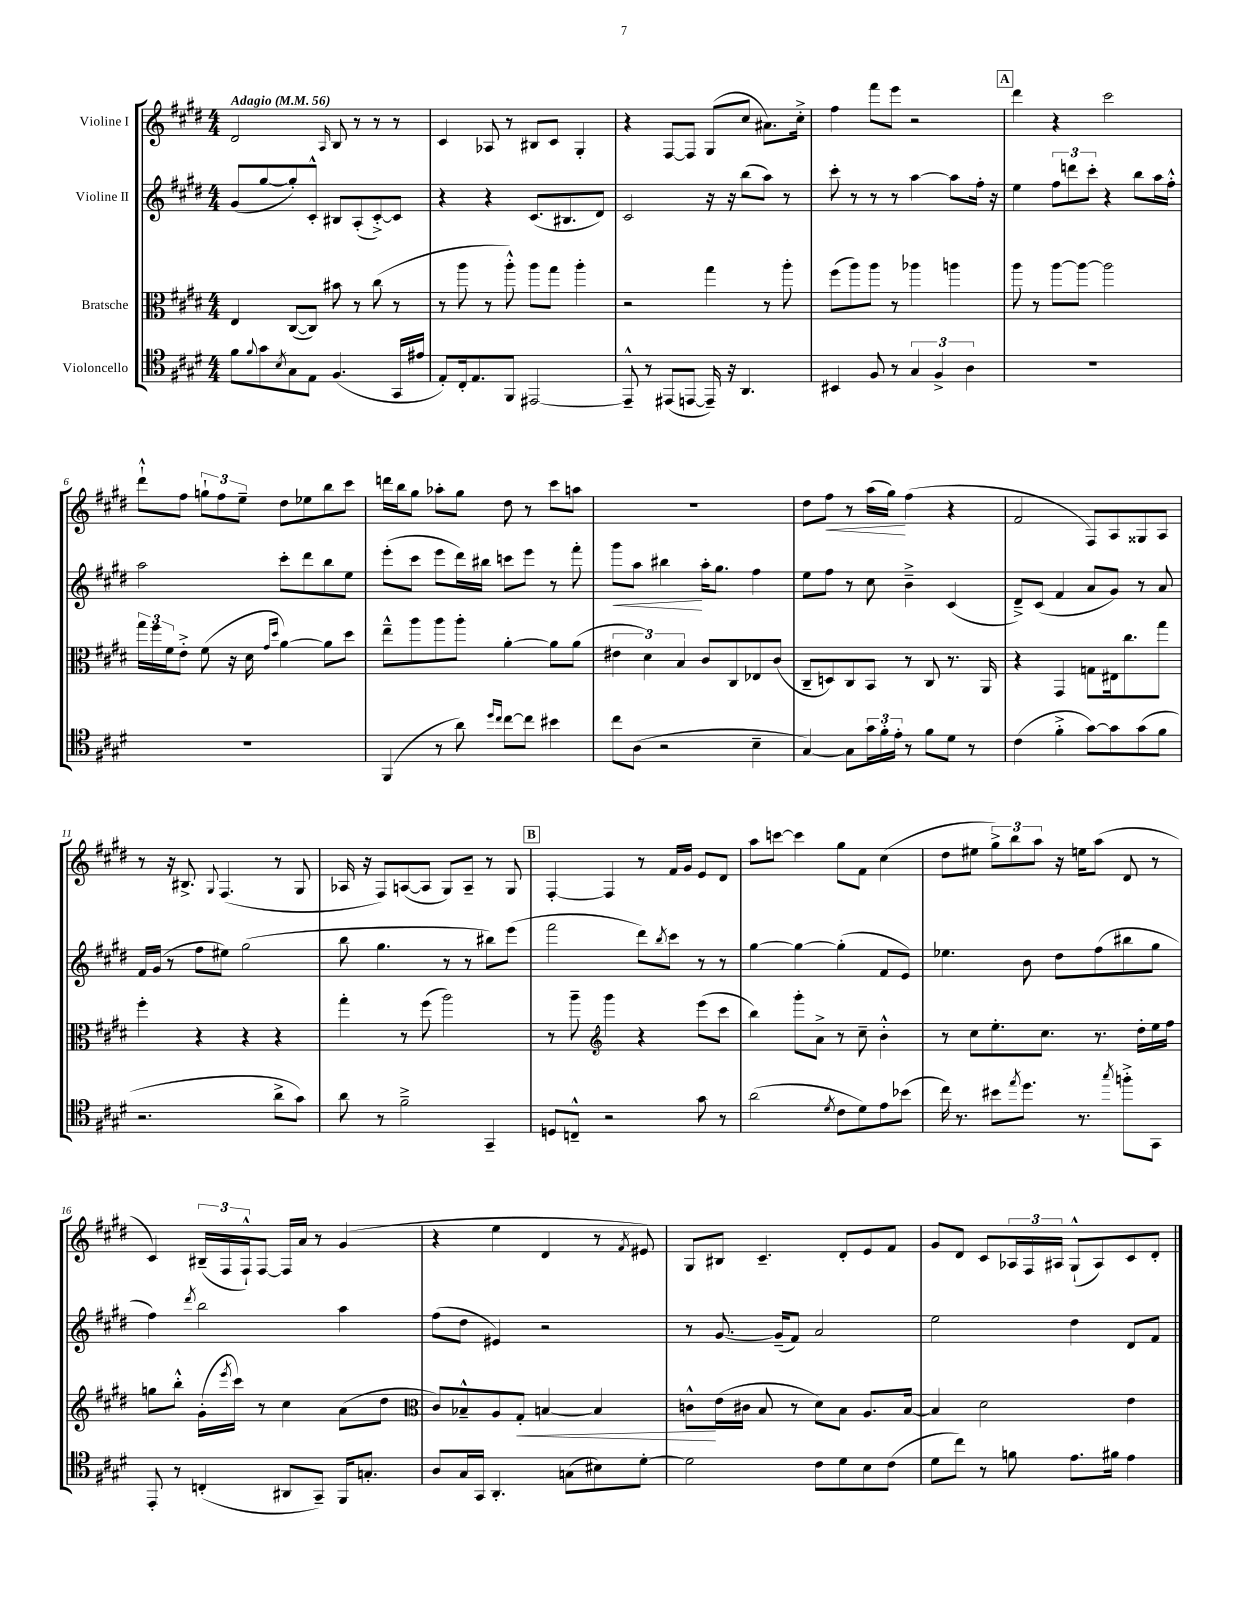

**kern	**kern	**dynam	**kern	**dynam	**kern	**dynam
*part4	*part3	*part3	*part2	*part2	*part1	*part1
*staff4	*staff3	*staff3	*staff2	*staff2	*staff1	*staff1
*I"Violoncello	*I"Bratsche	*	*I"Violine II	*	*I"Violine I	*
*clefC4	*clefC3	*	*clefG2	*	*clefG2	*
*k[f#c#g#d#]	*k[f#c#g#d#]	*	*k[f#c#g#d#]	*	*k[f#c#g#d#]	*
*M4/4	*M4/4	*	*M4/4	*	*M4/4	*
*MM56	*MM56	*	*MM56	*	*MM56	*
=1	=1	=1	=1	=1	=1	=1
!	!	!	!	!	!LO:TX:a:B:t=Adagio	!
8f#\L	4E/	.	(8g#/L	.	2d#/	.
8qqf#/	.	.	.	.	.	.
8g#\	.	.	[8gg#/	.	.	.
8qB/	.	.	.	.	.	.
8G#\	([8C#/L	.	8gg#'/])	.	.	.
8E\J	8C#/J])	.	8c#'^^/J	.	.	.
.	.	.	.	.	16qqA/	.
(4.F#/	8b#X\	.	8B#X/L	.	8B/	.
.	8r	.	(8A'/	.	8r	.
.	(8cc#\	.	[8c#'^/)	.	8r	.
16GG#/LL	8r	.	8c#/J]	.	8r	.
16e#X/JJ	.	.	.	.	.	.
=2	=2	=2	=2	=2	=2	=2
8E'/L)	8r	.	4r	.	4c#/	.
16C#'/k	8aa\	.	.	.	.	.
8.E/	.	.	.	.	.	.
.	8r	.	4r	.	8A-X/	.
8FF#/J	8aa'^^\)	.	.	.	8r	.
[2EE#X/	8aa\L	.	(8.c#/L	.	8B#X/L	.
.	8gg#\J	.	.	.	8c#/J	.
.	.	.	8.B#X/	.	.	.
.	4aa'\	.	.	.	4G#'/	.
.	.	.	8d#/J)	.	.	.
=3	=3	=3	=3	=3	=3	=3
8EE#~^^/]	2r	.	2c#/	.	4r	.
8r	.	.	.	.	.	.
(8EE#X/L	.	.	.	.	[8F#/L	.
[8EEn/J	.	.	.	.	8F#/J]	.
16EE~/])	4gg#\	.	16r	.	(8G#/L	.
16r	.	.	16r	.	.	.
4.AA/	.	.	(8bb\L	.	8cc#/J	.
.	8r	.	8aa\J)	.	8.a#X\L)	.
.	8aa'\	.	8r	.	.	.
.	.	.	.	.	16cc#'^\Jk	.
=4	=4	=4	=4	=4	=4	=4
4BB#X/	(8ff#\L	.	8ccc#'\	.	4ff#\	.
.	8aa\)	.	8r	.	.	.
8F#/	8aa\J	.	8r	.	8fff#\L	.
8r	8r	.	8r	.	8eee\J	.
6G#/	4aa-X\	.	[4aa\	.	2r	.
6F#^/	.	.	.	.	.	.
.	4aan\	.	8aa\L]	.	.	.
6A\	.	.	.	.	.	.
.	.	.	16ff#'\Jk	.	.	.
.	.	.	16r	.	.	.
!!LO:REH:place=s1:t=A
=5	=5	=5	=5	=5	=5	=5
1r	8aa\	.	4ee\	.	4ddd#\	.
.	8r	.	.	.	.	.
.	[8aa\L	.	12ff#\L	.	4r	.
.	.	.	12dddn\	.	.	.
.	8aa\J_	.	.	.	.	.
.	.	.	12ccc#'\J	.	.	.
.	2aa\]	.	4r	.	2ccc#\	.
.	.	.	8bb\L	.	.	.
.	.	.	16aa\L	.	.	.
.	.	.	16ff#'^^\JJ	.	.	.
!!LO:LB:g=z
=6	=6	=6	=6	=6	=6	=6
1r	24gg#\LL	.	2aa\	.	8ddd#`^^\L	.
.	24ff#\	.	.	.	.	.
.	24f#\J	.	.	.	.	.
.	8e'^\J	.	.	.	8ff#\J	.
.	(8f#\	.	.	.	12ggn`\L	.
.	.	.	.	.	12ff#\	.
.	16r	.	.	.	.	.
.	.	.	.	.	12ee~\J	.
.	16d#\	.	.	.	.	.
.	16qqg#/LL	.	.	.	.	.
.	16qqdd#/JJ	.	.	.	.	.
.	[4a\)	.	8ccc#'\L	.	8dd#\L	.
.	.	.	8ddd#\	.	8ee-X\	.
.	8a\L]	.	8bb\	.	8bb\	.
.	8dd#\J	.	8ee\J	.	8ccc#\J	.
=7	=7	=7	=7	=7	=7	=7
(4FF#/	8ee~^^\L	.	(8eee'\L	.	16dddn\LL	.
.	.	.	.	.	16bb\J	.
.	8aa\	.	8ccc#\J	.	8gg#\J	.
8r	8aa\	.	8eee\L	.	8aa-X'\L	.
8a\)	8aa'\J	.	16ddd#\L)	.	8gg#\J	.
.	.	.	16bb#X\JJ	.	.	.
16qqdd#/LL	.	.	.	.	.	.
16qqcc#/JJ	.	.	.	.	.	.
[8cc#\L	[4a'\	.	8cccn\L	.	8dd#\	.
8cc#\J]	.	.	8eee\J	.	8r	.
4b#X\	8a\L]	.	8r	.	8ccc#\L	.
.	(8a\J	.	8fff#'\	.	8aan\J	.
=8	=8	=8	=8	=8	=8	=8
!	!	!	!	!LO:HP:b	!	!
8cc#\L	6e#X\	.	8ggg#\L	<	1r	.
(8A\J	.	.	8aa\J	.	.	.
.	6d#\)	.	.	.	.	.
2r	.	.	4bb#X\	.	.	.
.	6B/	.	.	.	.	.
.	8c#/L	.	16aa'\KL	[	.	.
.	.	.	8.gg#\J	.	.	.
.	8C#/	.	.	.	.	.
4B~\	8E-X/	.	4ff#\	.	.	.
.	(8c#/J	.	.	.	.	.
=9	=9	=9	=9	=9	=9	=9
[4G#/)	8C#~/L	.	8ee\L	.	8dd#\L	.
!	!	!	!	!	!	!LO:HP:b
.	8Dn/)	.	8ff#\J	.	8ff#\J	<
8G#\L]	8C#/	.	8r	.	8r	.
24g#\L	8BB/J	.	8cc#\	.	(16aa\LL	.
24f#'\	.	.	.	.	.	.
.	.	.	.	.	16gg#\JJ)	.
24e'\JJ	.	.	.	.	.	.
8r	8r	.	4b~^\	.	(4ff#\	[
8f#\L	8C#/	.	.	.	.	.
8d#\J	8.r	.	(4c#/	.	4r	.
8r	.	.	.	.	.	.
.	16AA/	.	.	.	.	.
=10	=10	=10	=10	=10	=10	=10
(4c#\	4r	.	8d#~^/L)	.	2f#/	.
.	.	.	(8c#/J	.	.	.
4f#'^\	4GG#/	.	4f#/	.	.	.
[8g#\L)	8Gn\L	.	8a/L	.	8F#/L)	.
8g#\]	16E#X\k	.	8g#/J)	.	8A/	.
.	8.cc#\	.	.	.	.	.
(8g#\	.	.	8r	.	8G##X/	.
8f#\J	8gg#\J	.	8a/	.	8A/J	.
!!LO:LB:g=z
=11	=11	=11	=11	=11	=11	=11
2.r	4ff#'\	.	16f#/LL	.	8r	.
.	.	.	(16g#/JJ	.	.	.
.	.	.	8r	.	16r	.
.	.	.	.	.	8.B#X^/	.
.	4r	.	8ff#\L	.	.	.
.	.	.	.	.	8qqG#/	.
.	.	.	8ee#X\J)	.	(4.F#/	.
.	4r	.	(2gg#\	.	.	.
8a^\L	4r	.	.	.	8r	.
8g#\J)	.	.	.	.	8G#/	.
=12	=12	=12	=12	=12	=12	=12
8a\	4gg#'\	.	8bb\	.	16A-X/	.
.	.	.	.	.	16r	.
8r	.	.	4.gg#\	.	8F#/L)	.
2f#~^\	8r	.	.	.	([8An/	.
.	(8ff#\	.	.	.	8A/J]	.
.	2aa\)	.	8r	.	8G#/L)	.
.	.	.	8r	.	8A~/J	.
4GG#~/	.	.	8bb#X\L)	.	8r	.
.	.	.	(8eee\J	.	8G#/	.
!!LO:REH:place=s1:t=B
=13	=13	=13	=13	=13	=13	=13
8Dn/L	8r	.	2fff#\	.	[4F#'/	.
8Cn~^^/J	8aa~\	.	.	.	.	.
*	*clefG2	*	*	*	*	*
2r	4ggg#\	.	.	.	4F#/]	.
.	4r	.	8ddd#\L)	.	8r	.
.	.	.	8qbb/	.	.	.
.	.	.	8ccc#\J	.	16f#/LL	.
.	.	.	.	.	16g#/JJ	.
8g#\	(8eee\L	.	8r	.	8e/L	.
8r	8ccc#\J	.	8r	.	8d#/J	.
=14	=14	=14	=14	=14	=14	=14
(2a\	4bb\)	.	[4gg#\	.	8aa\L	.
.	.	.	.	.	[8cccn\J	.
.	8ggg#'\L	.	4gg#\_	.	4ccc\]	.
.	8a^\J	.	.	.	.	.
8qd#/	.	.	.	.	.	.
8c#\L	8r	.	(4gg#'\]	.	8gg#\L	.
8d#\)	8cc#~\	.	.	.	8f#\J	.
8e\	4b'^^\	.	8f#/L	.	(4cc#\	.
(8b-X\J	.	.	8e/J)	.	.	.
=15	=15	=15	=15	=15	=15	=15
16cc#\)	8r	.	4.ee-X\	.	8dd#\L	.
8.r	.	.	.	.	.	.
.	8cc#\L	.	.	.	8ee#X\J	.
8b#X\L	8.ee'\	.	.	.	12gg#^\L)	.
.	.	.	.	.	12bb\	.
8qee/	.	.	.	.	.	.
8.dd#\J	.	.	8b\	.	.	.
.	.	.	.	.	12aa\J	.
.	8.cc#\J	.	.	.	.	.
.	.	.	8dd#\L	.	16r	.
8.r	.	.	.	.	16een\KL	.
.	8.r	.	(8ff#\	.	(8aa\J	.
8qgg#/	.	.	.	.	.	.
8ffn'^\L	.	.	8bb#X\	.	8d#/	.
.	16dd#'\LL	.	.	.	.	.
8GG#\J	16ee\	.	8gg#\J	.	8r	.
.	16ff#\JJ	.	.	.	.	.
!!LO:LB:g=z
=16	=16	=16	=16	=16	=16	=16
8EE'/	8ggn\L	.	4ff#\)	.	4c#/)	.
8r	8bb'^^\J	.	.	.	.	.
.	.	.	8qddd#/	.	.	.
(4Cn'/	(16g#'\LL	.	2bb\	.	(24B#X~/LL	.
.	.	.	.	.	24F#/	.
.	8qeee/	.	.	.	.	.
.	16ccc#\JJ)	.	.	.	.	.
.	.	.	.	.	24F#`^^/J)	.
.	8r	.	.	.	[8F#/J	.
8AA#X/L	4cc#\	.	.	.	16F#/LL]	.
.	.	.	.	.	16a/JJ	.
8GG#~/J)	.	.	.	.	8r	.
16FF#/KL	(8a\L	.	4aa\	.	(4g#/	.
8.Gn'/J	.	.	.	.	.	.
.	8dd#\J	.	.	.	.	.
=17	=17	=17	=17	=17	=17	=17
*	*clefC3	*	*	*	*	*
8A/L	8c#/L)	.	(8ff#\L	.	4r	.
16G#/L	8B-X~^^/	.	8dd#\J	.	.	.
16GG#/JJ	.	.	.	.	.	.
4.AA'/	8A/	.	4e#X/)	.	4ee\	.
!	!	!LO:HP:b	!	!	!	!
.	8G#'/J	<	.	.	.	.
.	[4Bn/	.	2r	.	4d#/	.
(8Gn\L	.	.	.	.	.	.
8B#X\)	4B/]	.	.	.	8r	.
.	.	.	.	.	8qf#/	.
[8d#'\J	.	.	.	.	8e#X/)	.
=18	=18	=18	=18	=18	=18	=18
2d#\]	8cn^^\L	.	8r	.	8G#/L	.
.	(16e\L	[	[8.g#/	.	8B#X/J	.
.	16c#X\JJ	.	.	.	.	.
.	8B/	.	.	.	4.c#~/	.
.	.	.	(16g#~/KL]	.	.	.
.	8r	.	8f#/J)	.	.	.
8c#\L	8d#\L)	.	2a/	.	.	.
8d#\	8B\J	.	.	.	8d#'/L	.
8B\	8.A/L	.	.	.	8e/	.
(8c#\J	.	.	.	.	8f#/J	.
.	[16B/Jk	.	.	.	.	.
=19	=19	=19	=19	=19	=19	=19
8d#\L	4B/]	.	2ee\	.	8g#/L	.
8cc#\J)	.	.	.	.	8d#/J	.
8r	2d#\	.	.	.	8c#/L	.
8fn\	.	.	.	.	24A-X/L	.
.	.	.	.	.	24F#/	.
.	.	.	.	.	24A#X/JJ	.
8.e\L	.	.	4dd#\	.	(8G#`^^/L	.
.	.	.	.	.	8A#/)	.
16f#X\Jk	.	.	.	.	.	.
4e\	4e\	.	8d#/L	.	8c#/	.
.	.	.	8f#/J	.	8d#'/J	.
==	==	==	==	==	==	==
*-	*-	*-	*-	*-	*-	*-
